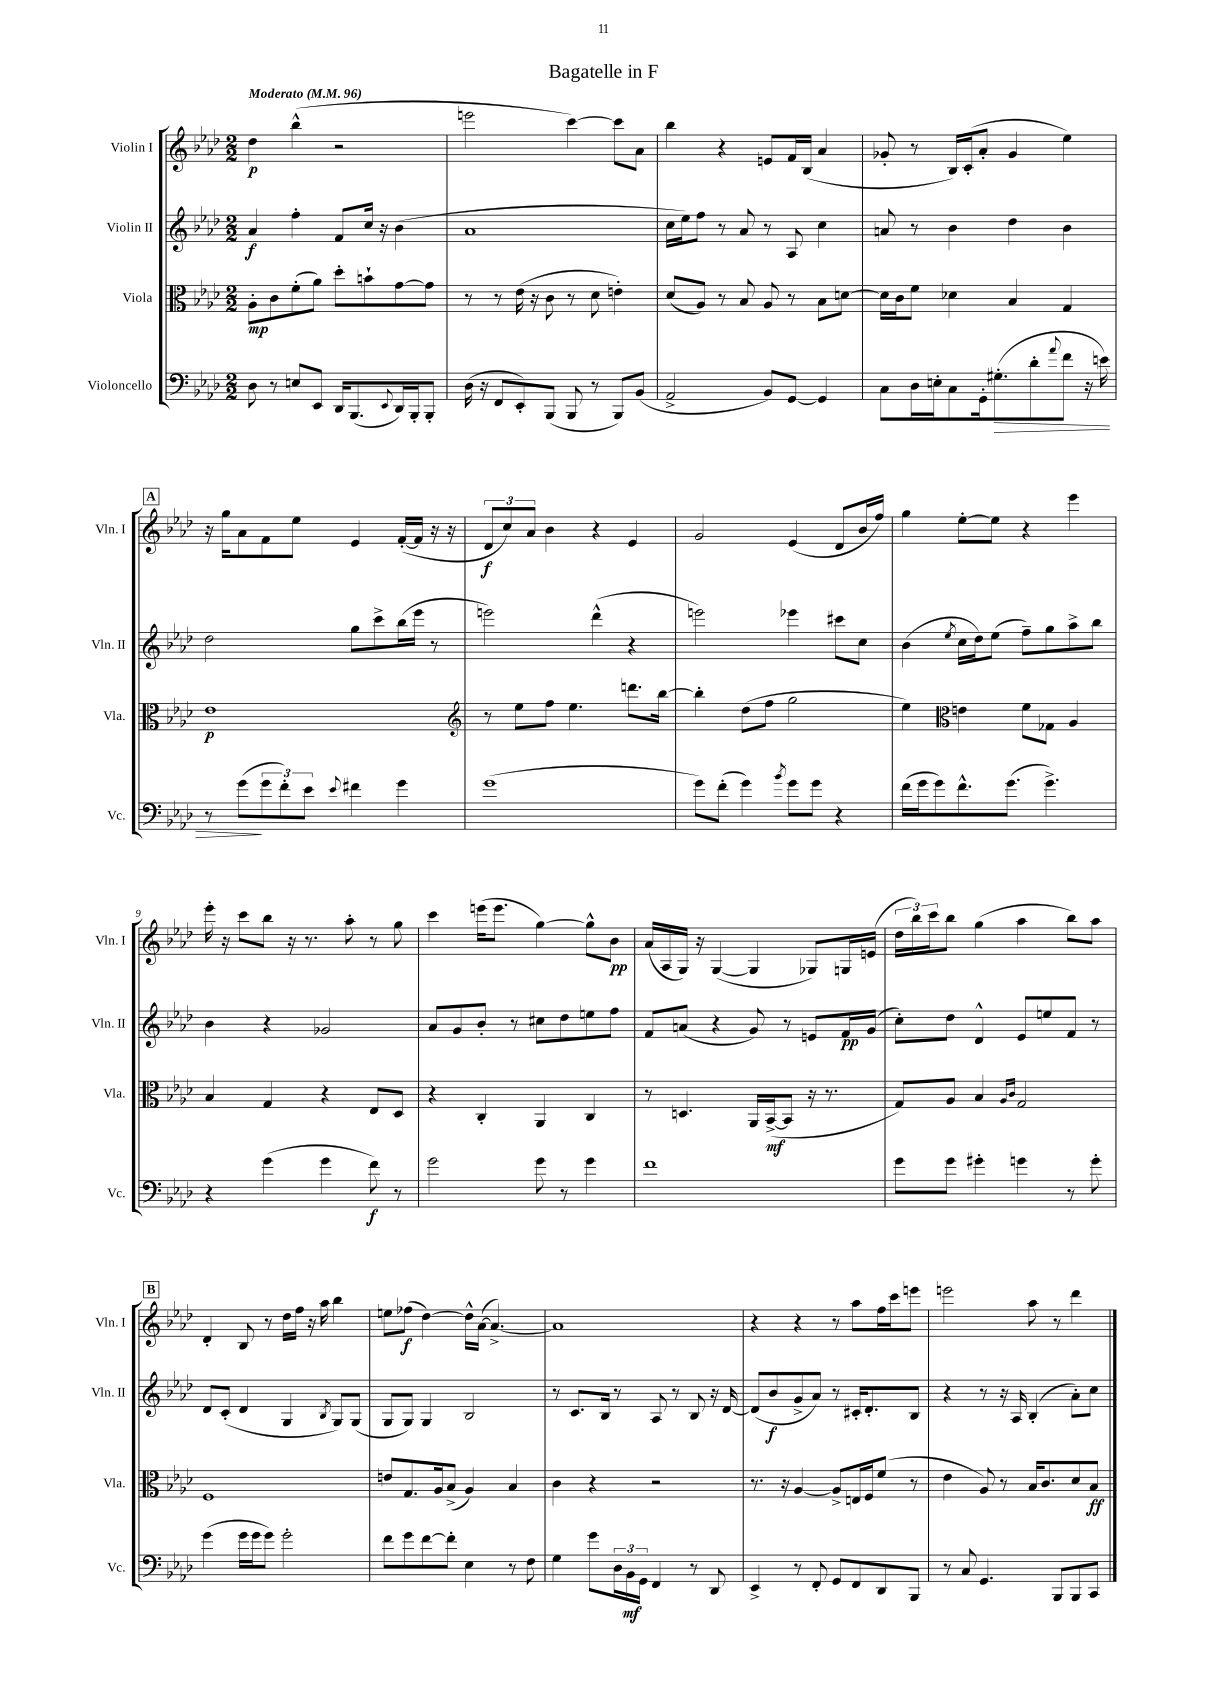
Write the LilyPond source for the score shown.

\header { title = "Bagatelle in F" }
<<
\new StaffGroup <<
\new Staff = "s0" \with { instrumentName = "Violin I" shortInstrumentName = "Vln. I" } {
    \clef treble \key aes \major \numericTimeSignature \time 2/2 \tempo "Moderato" 4 = 96
    des''4\p bes''4-^( r2 |
    e'''2 c'''4~) c'''8 aes'8 |
    bes''4 r4 e'8 f'16 bes16( aes'4 |
    ges'8-. r8 bes16) c'16-.( aes'8-. ges'4 ees''4) |
    \mark \markup { \box "A" } r16 g''16 aes'8 f'8 ees''8 ees'4 f'16~-.( f'16 r16 r16 |
    \tuplet 3/2 { des'8\f c''8) aes'8 } bes'4 r4 ees'4 |
    g'2 ees'4( des'8 bes'16 f''16) |
    g''4 ees''8~-. ees''8 r4 ees'''4 |
    ees'''16-. r16 c'''8 bes''8 r16 r8. aes''8-. r8 g''8 |
    c'''4 e'''16( e'''8. g''4~) g''8-^ bes'8\pp |
    aes'16( aes16 g16) r16 g4~( g4 ges8) g16 e'16( |
    \tuplet 3/2 { des''16 bes''16) c'''16 } bes''8 g''4( aes''4 bes''8) aes''8 |
    \mark \markup { \box "B" } des'4-. bes8 r8 des''16 f''16 r16 aes''16 bes''4 |
    e''8 fes''8\f( des''4~) des''16-^ aes'16~( aes'4.~->) |
    aes'1 |
    r4 r4 r8 aes''8 f''16 c'''16 e'''8 |
    e'''2 aes''8 r8 des'''4 \bar "|." |
}
\new Staff = "s1" \with { instrumentName = "Violin II" shortInstrumentName = "Vln. II" } {
    \clef treble \key aes \major \numericTimeSignature \time 2/2
    aes'4\f f''4-. f'8 c''16 r16 bes'4( |
    aes'1 |
    c''16 ees''16) f''8 r8 aes'8 r8 aes8 c''4 |
    a'8 r8 bes'4 des''4 bes'4 |
    \mark \markup { \box "A" } des''2 g''8 c'''8-> bes''16( ees'''16 r8 |
    e'''2) des'''4-^( r4 |
    e'''2) ees'''4 cis'''8 c''8 |
    bes'4( \acciaccatura { ees''8 } c''16 des''16) ees''8( f''8--) g''8 aes''8-> bes''8 |
    bes'4 r4 ges'2 |
    aes'8 g'8 bes'8-. r8 cis''8 des''8 e''8 f''8 |
    f'8 a'8( r4 g'8) r8 e'8 f'16\pp g'16( |
    c''8-.) des''8 des'4-^ ees'8 e''8 f'8 r8 |
    \mark \markup { \box "B" } des'8 c'8-.( des'4 g4 \acciaccatura { bes8 } g8) g8( |
    g8 g8) g4 bes2 |
    r8 c'8. bes16 r8 aes8 r8 bes8 r16 des'16~ |
    des'8( bes'8\f g'8-> aes'8) r8 cis'16-. des'8.-. bes8 |
    r4 r8 r16 aes16 bes4-.( aes'8-.) c''8 \bar "|." |
}
\new Staff = "s2" \with { instrumentName = "Viola" shortInstrumentName = "Vla." } {
    \clef alto \key aes \major \numericTimeSignature \time 2/2
    aes8-.\mp c'8 f'8-.( aes'8) des''8-. b'8-! g'8~ g'8 |
    r8 r8 ees'16( r16 c'8 r8 des'8 e'4-.) |
    des'8( aes8) r8 bes8 aes8 r8 bes8 d'8~ |
    d'16 c'16 f'8 des'4 bes4 g4 |
    \mark \markup { \box "A" } ees'1\p |
    \clef treble r8 ees''8 f''8 ees''4. d'''8. bes''16~ |
    bes''4-. des''8( f''8 g''2 |
    ees''4) \clef alto e'4 f'8 ges8 aes4 |
    bes4 g4 r4 ees8 des8 |
    r4 c4-. aes,4 c4 |
    r8 d4. aes,16 bes,16~->\mf( bes,8 r16 r8. |
    g8) aes8 bes4 \grace { aes16 c'16 } g2 |
    \mark \markup { \box "B" } f1 |
    e'8 g8. aes16 bes8->( aes4) bes4 |
    c'4 r4 r2 |
    r8. r16 aes4~ aes8-> e16 f16 f'8( r8 |
    ees'4 aes8) r8 bes16 c'8. des'8 bes8\ff \bar "|." |
}
\new Staff = "s3" \with { instrumentName = "Violoncello" shortInstrumentName = "Vc." } {
    \clef bass \key aes \major \numericTimeSignature \time 2/2
    des8 r8 e8 ees,8 des,16 bes,,8.( \appoggiatura { ees,8 } des,16) bes,,16-. bes,,8-. |
    des16( r16 f,8 ees,8-.) bes,,8( bes,,8 r8 bes,,8) bes,8( |
    aes,2-> bes,8) g,8~ g,4 |
    c8 des16 e16-. c8 g,16-. gis8.-.\>( des'8-. \appoggiatura { aes'8 } f'8 r16 e'16) |
    \mark \markup { \box "A" } r8 g'8\!( \tuplet 3/2 { g'8 f'8-.) ees'8 } \appoggiatura { ees'8 } fis'4 g'4 |
    g'1( |
    g'8) f'8-.( g'4) \acciaccatura { bes'8 } g'8 g'8 r4 |
    f'16( g'16 g'8) f'8.-^ g'8.( g'4.->) |
    r4 g'4( g'4 f'8\f) r8 |
    g'2 g'8 r8 g'4 |
    f'1 |
    g'8 g'8 gis'4-. g'4 r8 g'8-. |
    \mark \markup { \box "B" } g'4( g'16 g'16 g'8) g'2-. |
    f'8 g'8 f'8~ f'8-. ees4 r8 f8 |
    g4 g'8 \tuplet 3/2 { des16 bes,16\mf g,16 } f,4 r8 des,8 |
    ees,4-> r8 f,8-. g,8 f,8 des,8 bes,,8 |
    r8 c8 g,4. bes,,8 bes,,8 c,8 \bar "|." |
}
>>
>>
